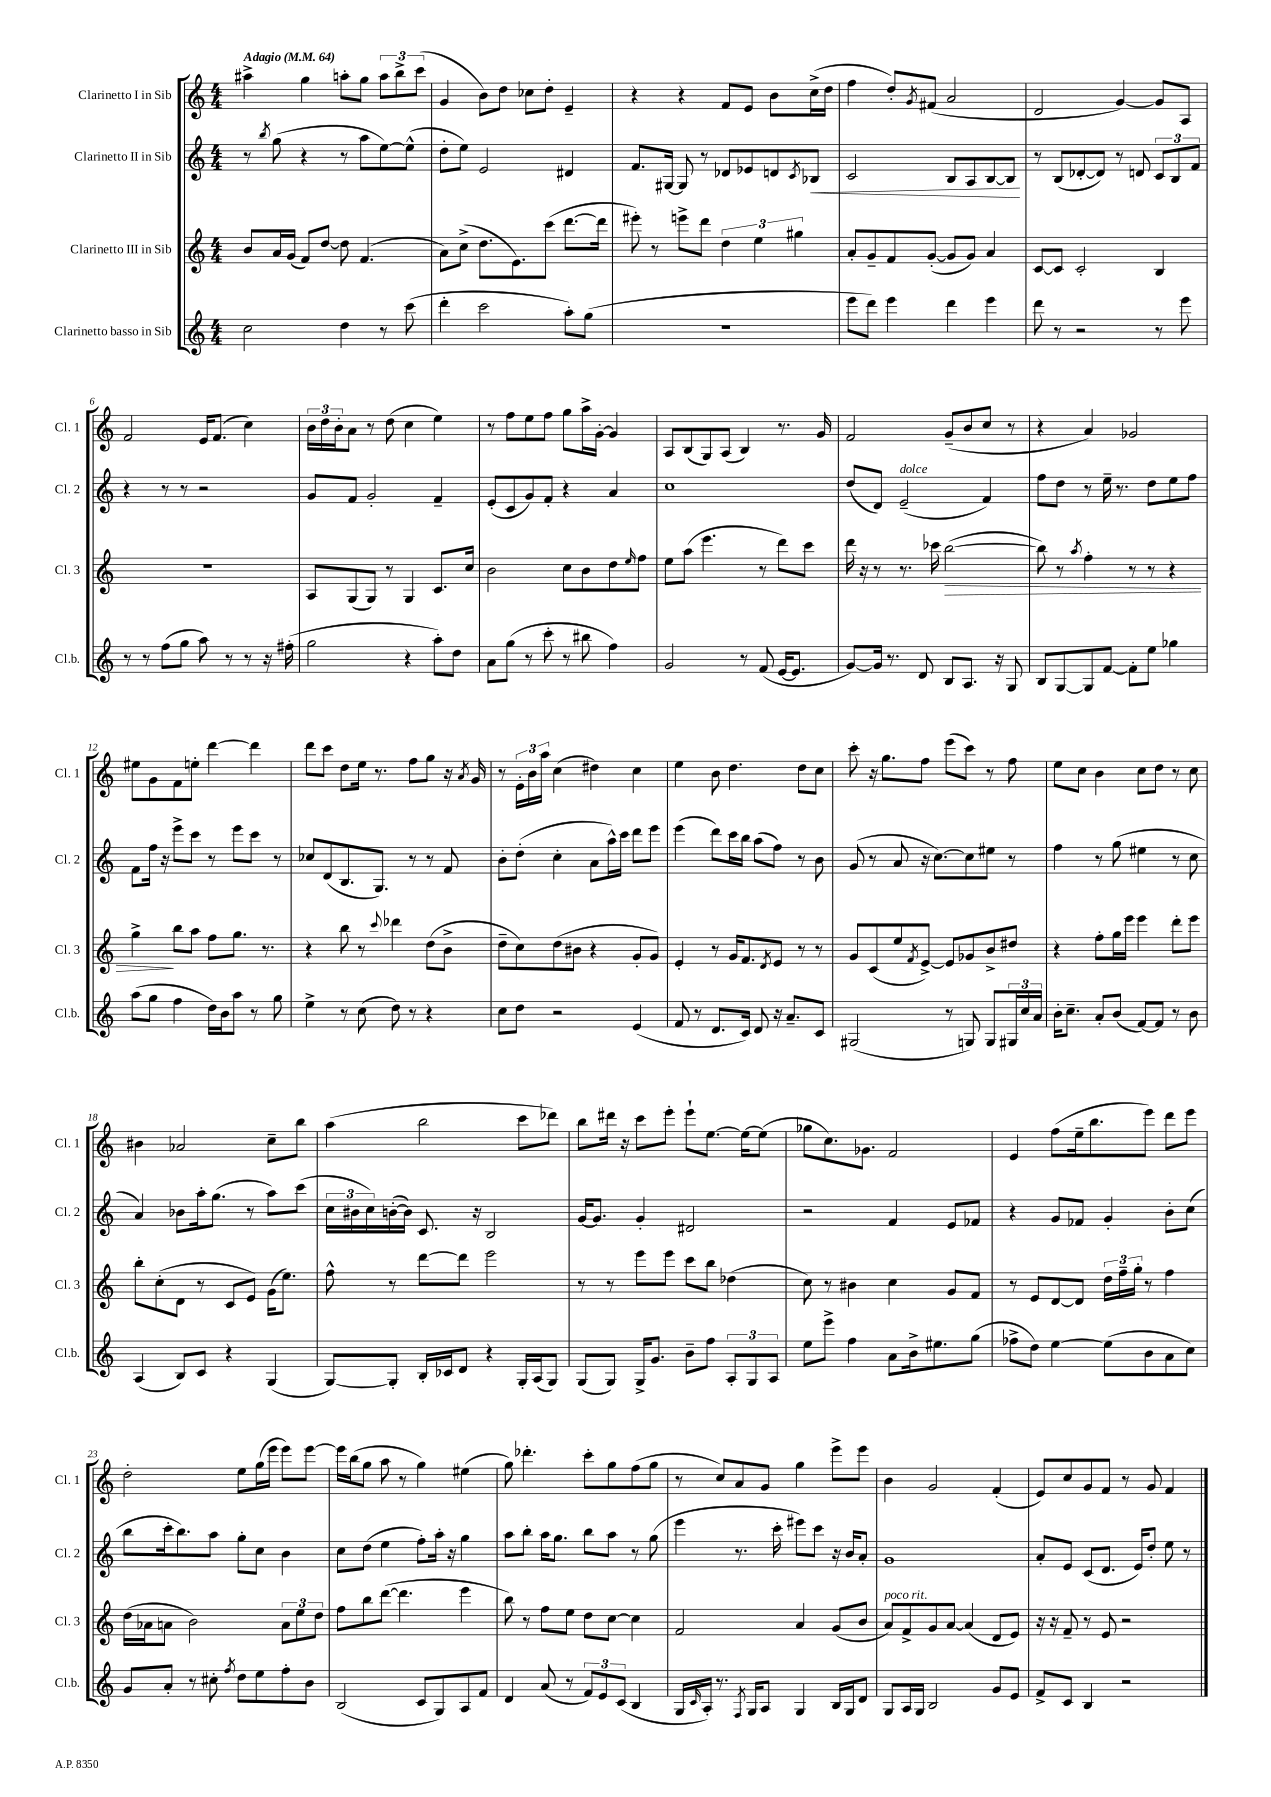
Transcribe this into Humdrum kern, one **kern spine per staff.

**kern	**kern	**kern	**kern
*staff4	*staff3	*staff2	*staff1
*clefG2	*clefG2	*clefG2	*clefG2
*k[]	*k[]	*k[]	*k[]
*M4/4	*M4/4	*M4/4	*M4/4
*MM64	*MM64	*MM64	*MM64
2cc	8b	8r	4aa#^
.	.	8qbb	.
.	16a	(8gg	.
.	(16g	.	.
.	8f)	4r	4gg
.	[8dd	.	.
4dd	8dd]	8r	8aa'
.	(4.f	8aa	8gg
8r	.	[8ee)	12aa
.	.	.	12bb^
(8ccc	.	(8ee^^]	.
.	.	.	(12ccc
=	=	=	=
4ddd'	8a)	8dd'	4g
.	(8cc^	8ee)	.
2ccc	8.dd	2e	8b)
.	.	.	8dd
.	8.e)	.	.
.	.	.	8cc-
.	(8ccc	.	8dd'
8aa')	[8.ddd	4d#	4e~
(8gg	.	.	.
.	16ddd]	.	.
=	=	=	=
1r	8eee#')	8.f	4r
.	8r	.	.
.	.	[16G#	.
.	8eee^	8G#]	4r
.	8ddd	8r	.
.	6dd	8d-	8f
.	.	8e-	8e
.	6ee	.	.
.	.	8d	8b
.	6gg#	.	.
.	.	8qc	.
.	.	8B-	(16cc^
.	.	.	16dd
=	=	=	=
8eee	8a'	2c	4ff
8ddd)	8g~	.	.
4eee	8f	.	8dd')
.	.	.	8qg
.	([8g'	.	(8f#
4ddd	8g]	8B	2a
.	8g)	8A	.
4eee	4a	[8B	.
.	.	8B]	.
=	=	=	=
8ddd	[8c	8r	2d
8r	8c]	(8B	.
2r	2c'	[8d-'	.
.	.	8d-])	.
.	.	8r	[4g)
.	.	8d	.
8r	4B	12c	8g]
.	.	12B	.
8eee	.	.	8A
.	.	12f	.
=	=	=	=
8r	1r	4r	2f
8r	.	.	.
(8ff	.	8r	.
8gg	.	8r	.
8aa)	.	2r	16e
.	.	.	(8.f
8r	.	.	.
8r	.	.	4cc)
16r	.	.	.
(16ff#'	.	.	.
=	=	=	=
2gg	8A	8g	24b
.	.	.	24dd
.	.	.	24b'
.	(8G	8f	8a
.	8G)	2g'	8r
.	8r	.	(8dd
4r	4G	.	4cc
8aa')	8.c	4f~	4ee)
8dd	.	.	.
.	16cc	.	.
=	=	=	=
8a	2b	(8e'	8r
(8gg	.	8c	8ff
8r	.	8g)	8ee
8ccc'	.	8f'	8ff
8r	8cc	4r	8gg
8bb#	8b	.	16aa^
.	.	.	[16g'
4ff)	8dd	4a	4g]
.	16qqee	.	.
.	8ff	.	.
=	=	=	=
2g	8ee	1cc	8A
.	(8aa	.	(8B
.	4.eee	.	8G)
.	.	.	(8A
8r	.	.	4B)
(8f	8r	.	.
[16e	8ddd)	.	8.r
8.e]	.	.	.
.	8ccc	.	.
.	.	.	16g
=	=	=	=
[8g)	16ddd	(8dd	2f
.	16r	.	.
16g]	8r	8d)	.
8.r	.	.	.
.	8.r	(2e~	.
8d	.	.	.
.	16ccc-	.	.
8B	([2bb	.	(8g~
8.A	.	.	8b
.	.	4f)	8cc
16r	.	.	.
8G	.	.	8r
=	=	=	=
8B	8bb])	8ff	4r
[8G	8r	8dd	.
.	8qaa	.	.
8G]	4ff'	8r	4a)
[8f	.	16ee~	.
.	.	8.r	.
8f']	8r	.	2g-
8ee	8r	8dd	.
4gg-	4r	8ee	.
.	.	8ff	.
=	=	=	=
(8aa	4gg^	8f	8ee#
8gg	.	16ff	8g
.	.	16r	.
4ff	8bb	8eee^	8f
.	8aa	8ccc	8ee'
16dd)	8ff	8r	[4ddd
16b	.	.	.
8aa	8.gg	8eee	.
8r	.	8ccc	4ddd]
.	8.r	.	.
8gg	.	8r	.
=	=	=	=
4ee^	4r	8cc-	8ddd
.	.	(8d	8ccc
8r	8bb	8.B	8dd
(8cc	8r	.	16ee
.	.	8.G)	8.r
.	8qqccc	.	.
8dd)	4ddd-	.	.
8r	.	8r	8ff
4r	(8dd	8r	8gg
.	8b^	8f	16r
.	.	.	8qa
.	.	.	16g
=	=	=	=
8cc	8dd~	8b'	8r
8dd	8cc)	(8dd'	24e'
.	.	.	24b
.	.	.	24aa
2r	(8dd	4cc'	(4cc
.	8b#	.	.
.	4r	8a	4dd#)
.	.	16aa^^)	.
.	.	16ccc	.
(4e	8g'	8ddd	4cc
.	8g)	8eee	.
=	=	=	=
8f	4e'	(4eee	4ee
8r	.	.	.
8.d	8r	8ddd)	8b
.	16g	16ccc	4.dd
16c)	8.f	16bb	.
8d	.	(8aa	.
.	8qd	.	.
16r	8e	8ff)	.
8.a~	.	.	.
.	8r	8r	8dd
8c	8r	8b	8cc
=	=	=	=
(2G#	8g	(8g	8ccc'
.	(8c	8r	16r
.	.	.	8.gg
.	8ee	8a	.
.	8qf	.	.
.	[8e^)	16r	8ff
.	.	[8.cc)	.
8r	8e]	.	(8eee
8G)	8g-	8cc]	8ccc)
8G	8b^	8ee#	8r
24G#	8dd#	8r	8ff
24cc	.	.	.
24a	.	.	.
=	=	=	=
16b'	4r	4ff	8ee
8.cc~	.	.	.
.	.	.	8cc
8a'	8ff'	8r	4b
(8b	16gg	(8gg	.
.	16eee	.	.
[8f)	4eee	4ee#	8cc
8f]	.	.	8dd
8r	8ddd'	8r	8r
8b	8eee	8cc	8cc
=	=	=	=
(4A	8bb'	4a)	4b#
.	(8cc'	.	.
8B)	8d	8b-	2a-
8c	8r	16aa'	.
.	.	(8.gg	.
4r	8c	.	.
.	8e)	8r	.
(4G	(16g	8aa)	8cc~
.	8.ee)	.	.
.	.	(8ccc	8bb
=	=	=	=
[8G)	8ff^^	24cc	(4aa
.	.	24b#	.
.	.	24cc)	.
8G']	8r	([16b'	.
.	.	16b])	.
16B'	[8ddd	8.c	2bb
16c-	.	.	.
8d	8ddd]	.	.
.	.	16r	.
4r	2eee	2B	.
16G'	.	.	8ccc
(16A	.	.	.
8G)	.	.	8ddd-)
=	=	=	=
(8G	8r	[16g	8bb
.	.	8.g]	.
8G)	8r	.	16ddd#
.	.	.	16r
16G^	8eee	4g'	8ccc
8.g	.	.	.
.	8eee	.	8eee'
8b~	8ccc	2d#	8eee`
8ff	8bb	.	[8.ee
12A'	(4dd-	.	.
.	.	.	16ee_
12G	.	.	.
.	.	.	(8ee]
12A	.	.	.
=	=	=	=
8ee	8cc)	2r	8gg-
8eee^	8r	.	8.cc)
4ff	4b#	.	.
.	.	.	8.g-
8a	4cc	4f	2f
16b^	.	.	.
8.ee#	.	.	.
.	8g	8e	.
(8gg	8f	8f-	.
=	=	=	=
8ff-^	8r	4r	4e
8dd)	8e	.	.
[4ee	[8d	8g	(8ff
.	8d]	8f-	16ee~
.	.	.	8.bb
(8ee]	24dd	4g'	.
.	24ff~	.	.
.	24gg'	.	.
8b	8r	.	8eee)
8a	4ff	8b'	8ddd
8cc)	.	(8cc	8eee
=	=	=	=
8g	(16dd	8bb	2dd'
.	16a-	.	.
8a'	8a	16ccc'	.
.	.	8.bb)	.
8r	2b)	.	.
8cc#'	.	8aa	.
8qff	.	.	.
8dd	.	8gg'	8ee
8ee	.	8cc	(16gg
.	.	.	16eee
8ff'	12a	4b	8eee)
.	12ee	.	.
8b	.	.	[8eee
.	12dd	.	.
=	=	=	=
(2B	8ff	8cc	16eee]
.	.	.	(16bb
.	8bb	(8dd	8gg
.	([8ddd	4ee	8aa
.	4.ddd]	.	8r
8c	.	8ff')	4gg)
8G)	.	16aa'	.
.	.	16r	.
8A	4eee	4gg	(4ee#
8f	.	.	.
=	=	=	=
4d	8bb)	8aa	8gg)
.	8r	8bb'	4.ddd-'
(8a	8ff	16aa	.
.	.	8.gg	.
8r	8ee	.	.
12f)	8dd	8bb	8ccc'
12e	.	.	.
.	[8cc	8aa	8gg
(12c	.	.	.
4B	4cc]	8r	(8ff
.	.	(8gg	8gg
=	=	=	=
16G	2f	4eee	8r
16qqc	.	.	.
16A')	.	.	.
8.r	.	.	8cc)
.	.	8.r	8a
8qF	.	.	.
16G	.	.	.
8A	.	.	8g
.	.	16ccc'	.
4G	4a	8eee#)	4gg
.	.	8ccc	.
16B	(8g	16r	8eee^
16G	.	16b	.
8d	8b	8a'	8eee
=	=	=	=
8G	8a)	1g	4b
16A	8f^	.	.
16G	.	.	.
2B	8g	.	2g
.	[8a	.	.
.	(4a]	.	.
8g	8d	.	(4f'
8e	8e)	.	.
=	=	=	=
8f^	16r	8a'	8e)
.	16r	.	.
8c	8f~	8e	8cc
4B	8r	(8c	8g
.	8e	8.d	8f
2r	2r	.	8r
.	.	16e)	.
.	.	8dd'	8g
.	.	8ee	4f
.	.	8r	.
==	==	==	==
*-	*-	*-	*-
